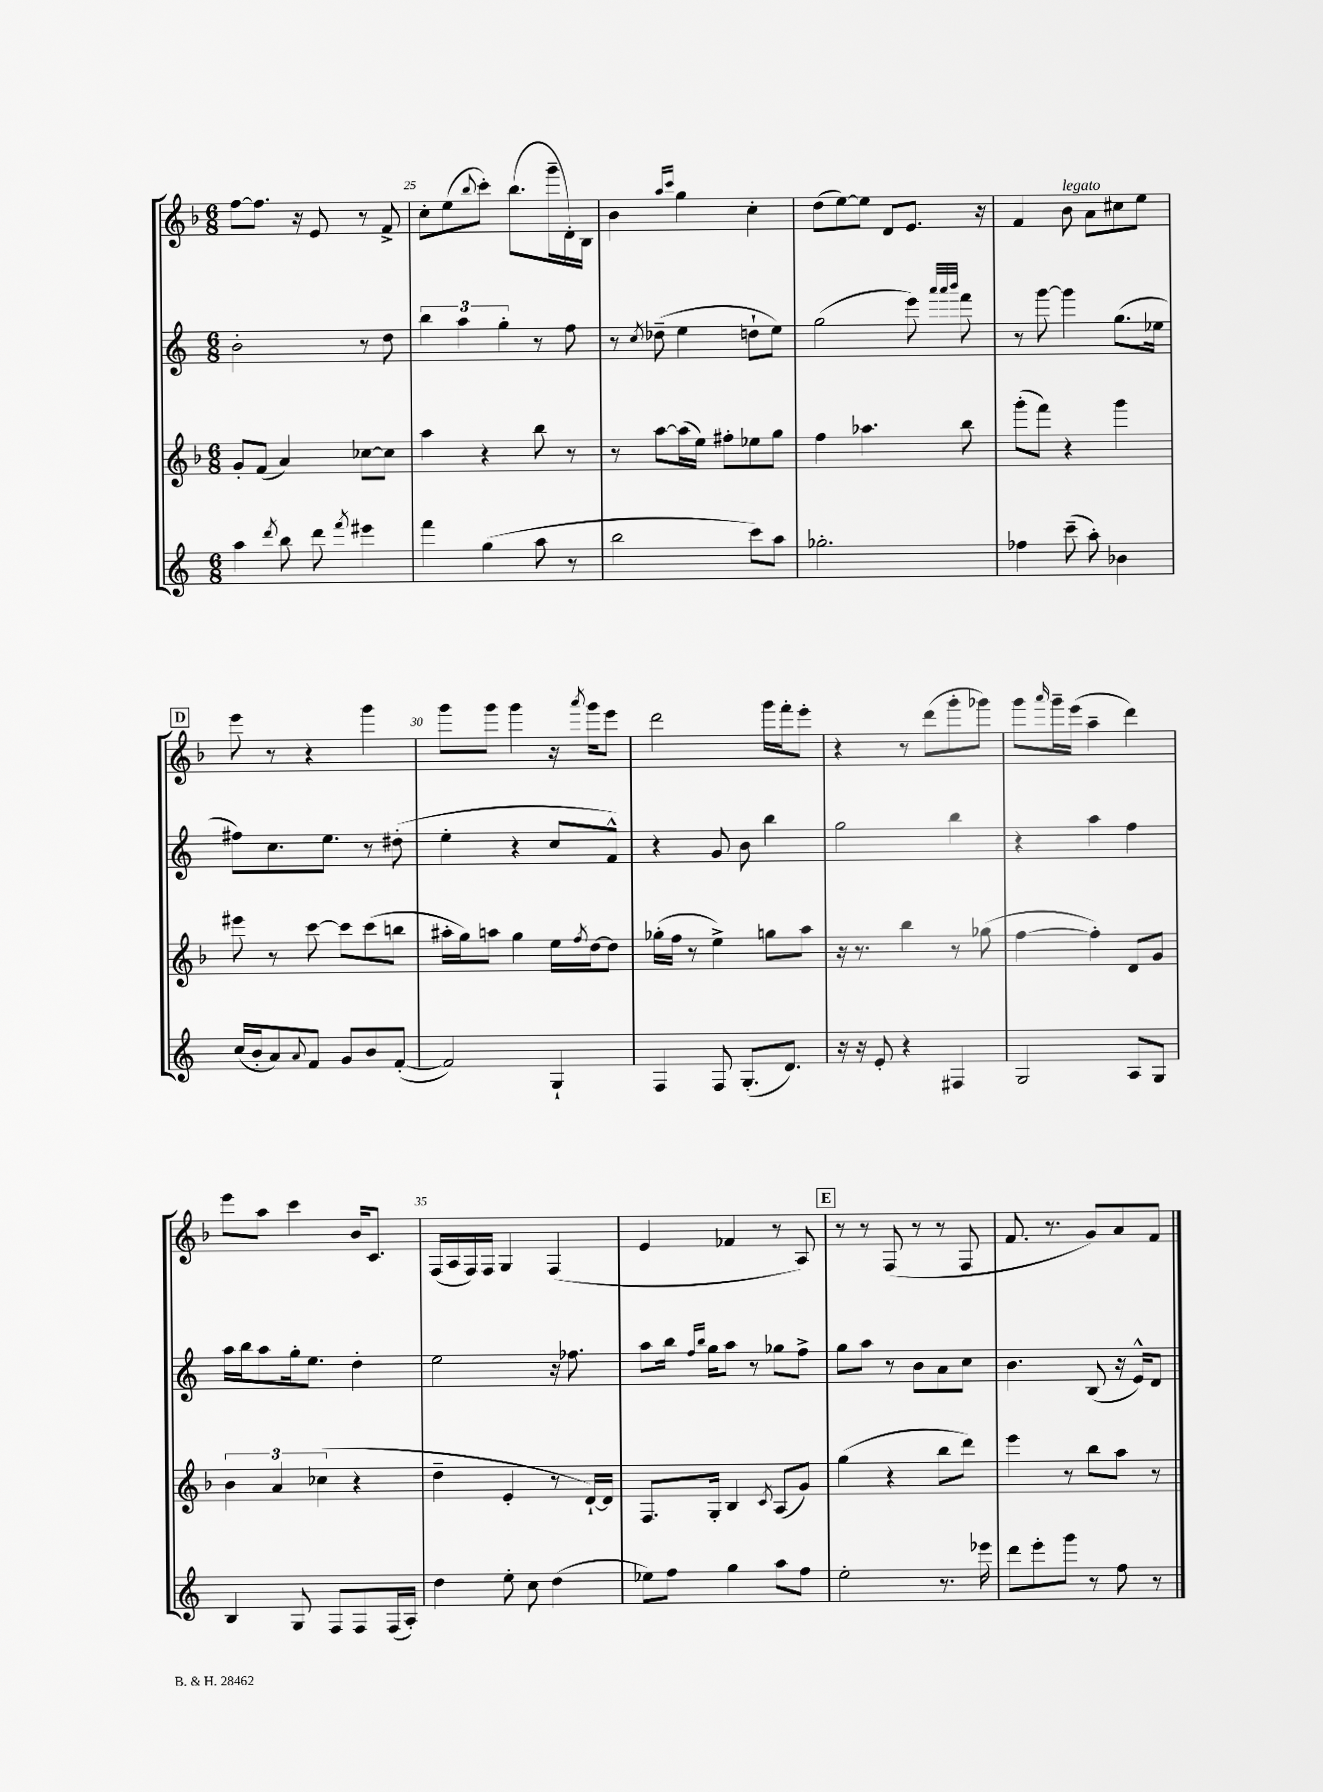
<<
\new StaffGroup <<
\new Staff = "s0" {
    \clef treble \key f \major \numericTimeSignature \time 6/8
    f''8~ f''8. r16 e'8 r8 f'8-> |
    c''8-. e''8( \appoggiatura { bes''8 } c'''8-.) bes''8.( g'''16-- d'16-.) bes16 |
    bes'4 \grace { a''16 c'''16 } g''4 c''4-. |
    d''8( e''8~) e''8 d'8 e'8. r16 |
    f'4 bes'8^\markup { \italic "legato" } a'8 cis''8 e''8 |
    \mark \markup { \box "D" } e'''8 r8 r4 g'''4 |
    g'''8 g'''8 g'''4 r16 \acciaccatura { a'''8 } g'''16 e'''8 |
    d'''2 g'''16 f'''16-. e'''8-. |
    r4 r8 d'''8( g'''8-. ges'''8) |
    g'''8 \grace { a'''16 } g'''16-- e'''16( a''4-- d'''4) |
    e'''8 a''8 c'''4 bes'16 c'8. |
    f16( a16 f16) f16 g4 f4( |
    e'4 fes'4 r8 a8) |
    \mark \markup { \box "E" } r8 r8 f8( r8 r8 f8 |
    f'8. r8. g'8) a'8 f'8 \bar "|." |
}
\new Staff = "s1" {
    \clef treble \key c \major \numericTimeSignature \time 6/8
    b'2-. r8 d''8 |
    \tuplet 3/2 { b''4 a''4 g''4-. } r8 f''8 |
    r8 \acciaccatura { c''8 } des''8--( e''4 d''8-! e''8) |
    g''2( e'''8) \grace { a'''32 a'''32 b'''32 } f'''8 |
    r8 g'''8~ g'''4 g''8.( ees''16 |
    \mark \markup { \box "D" } fis''8) c''8. e''8. r8 dis''8-.( |
    e''4-. r4 c''8 f'8-^) |
    r4 g'8 b'8 b''4 |
    g''2 b''4 |
    r4 a''4 f''4 |
    a''16 b''16 a''8 g''16-. e''8. d''4-. |
    e''2 r16 fes''8. |
    a''8 b''16 \grace { f''16 b''16 } g''16 a''8 r8 ges''8 f''8-> |
    \mark \markup { \box "E" } g''8 a''8 r8 b'8 a'8 c''8 |
    b'4. b8( r16 e'16-^) d'8 \bar "|." |
}
\new Staff = "s2" {
    \clef treble \key f \major \numericTimeSignature \time 6/8
    g'8-. f'8( a'4) ces''8~ ces''8 |
    a''4 r4 bes''8 r8 |
    r8 a''8~ a''16( e''16) fis''8-. ees''8 g''8 |
    f''4 aes''4. bes''8 |
    g'''8-.( f'''8) r4 g'''4 |
    \mark \markup { \box "D" } eis'''8 r8 c'''8~ c'''8 c'''8( b''8 |
    ais''16-. g''16) a''8 g''4 e''16 \acciaccatura { f''8 } d''16~ d''8 |
    ges''16-.( f''16 r8 e''4->) g''8 a''8 |
    r16 r8. bes''4 r8 ges''8( |
    f''4~ f''4-.) d'8 g'8 |
    \tuplet 3/2 { bes'4 a'4 ces''4( } r4 |
    d''4-- e'4-. r8 d'16~-!) d'16 |
    f8. g16-. bes4 \acciaccatura { c'8 } a8( g'8) |
    \mark \markup { \box "E" } g''4( r4 bes''8 d'''8) |
    e'''4 r8 bes''8 a''8 r8 \bar "|." |
}
\new Staff = "s3" {
    \clef treble \key c \major \numericTimeSignature \time 6/8
    a''4 \acciaccatura { d'''8 } b''8 d'''8 \acciaccatura { f'''8 } eis'''4 |
    f'''4 g''4( a''8 r8 |
    b''2 c'''8) a''8 |
    ges''2.-. |
    fes''4 c'''8--( a''8-.) bes'4 |
    \mark \markup { \box "D" } c''16( b'16-. a'8) \appoggiatura { a'8 } f'8 g'8 b'8 f'8~-.( |
    f'2) g4-! |
    f4 f8 g8.-.( d'8.) |
    r16 r16 e'8-. r4 fis4 |
    g2 a8 g8 |
    b4 g8 f8 f8 f16( a16-.) |
    d''4 e''8-. c''8 d''4( |
    ees''8) f''8 g''4 a''8 f''8 |
    \mark \markup { \box "E" } e''2-. r8. ees'''16 |
    d'''8 e'''8-. g'''8 r8 f''8 r8 \bar "|." |
}
>>
>>
\layout { \context { \Score currentBarNumber = #24 \override BarNumber.break-visibility = ##(#f #t #t) barNumberVisibility = #(every-nth-bar-number-visible 5) } }
